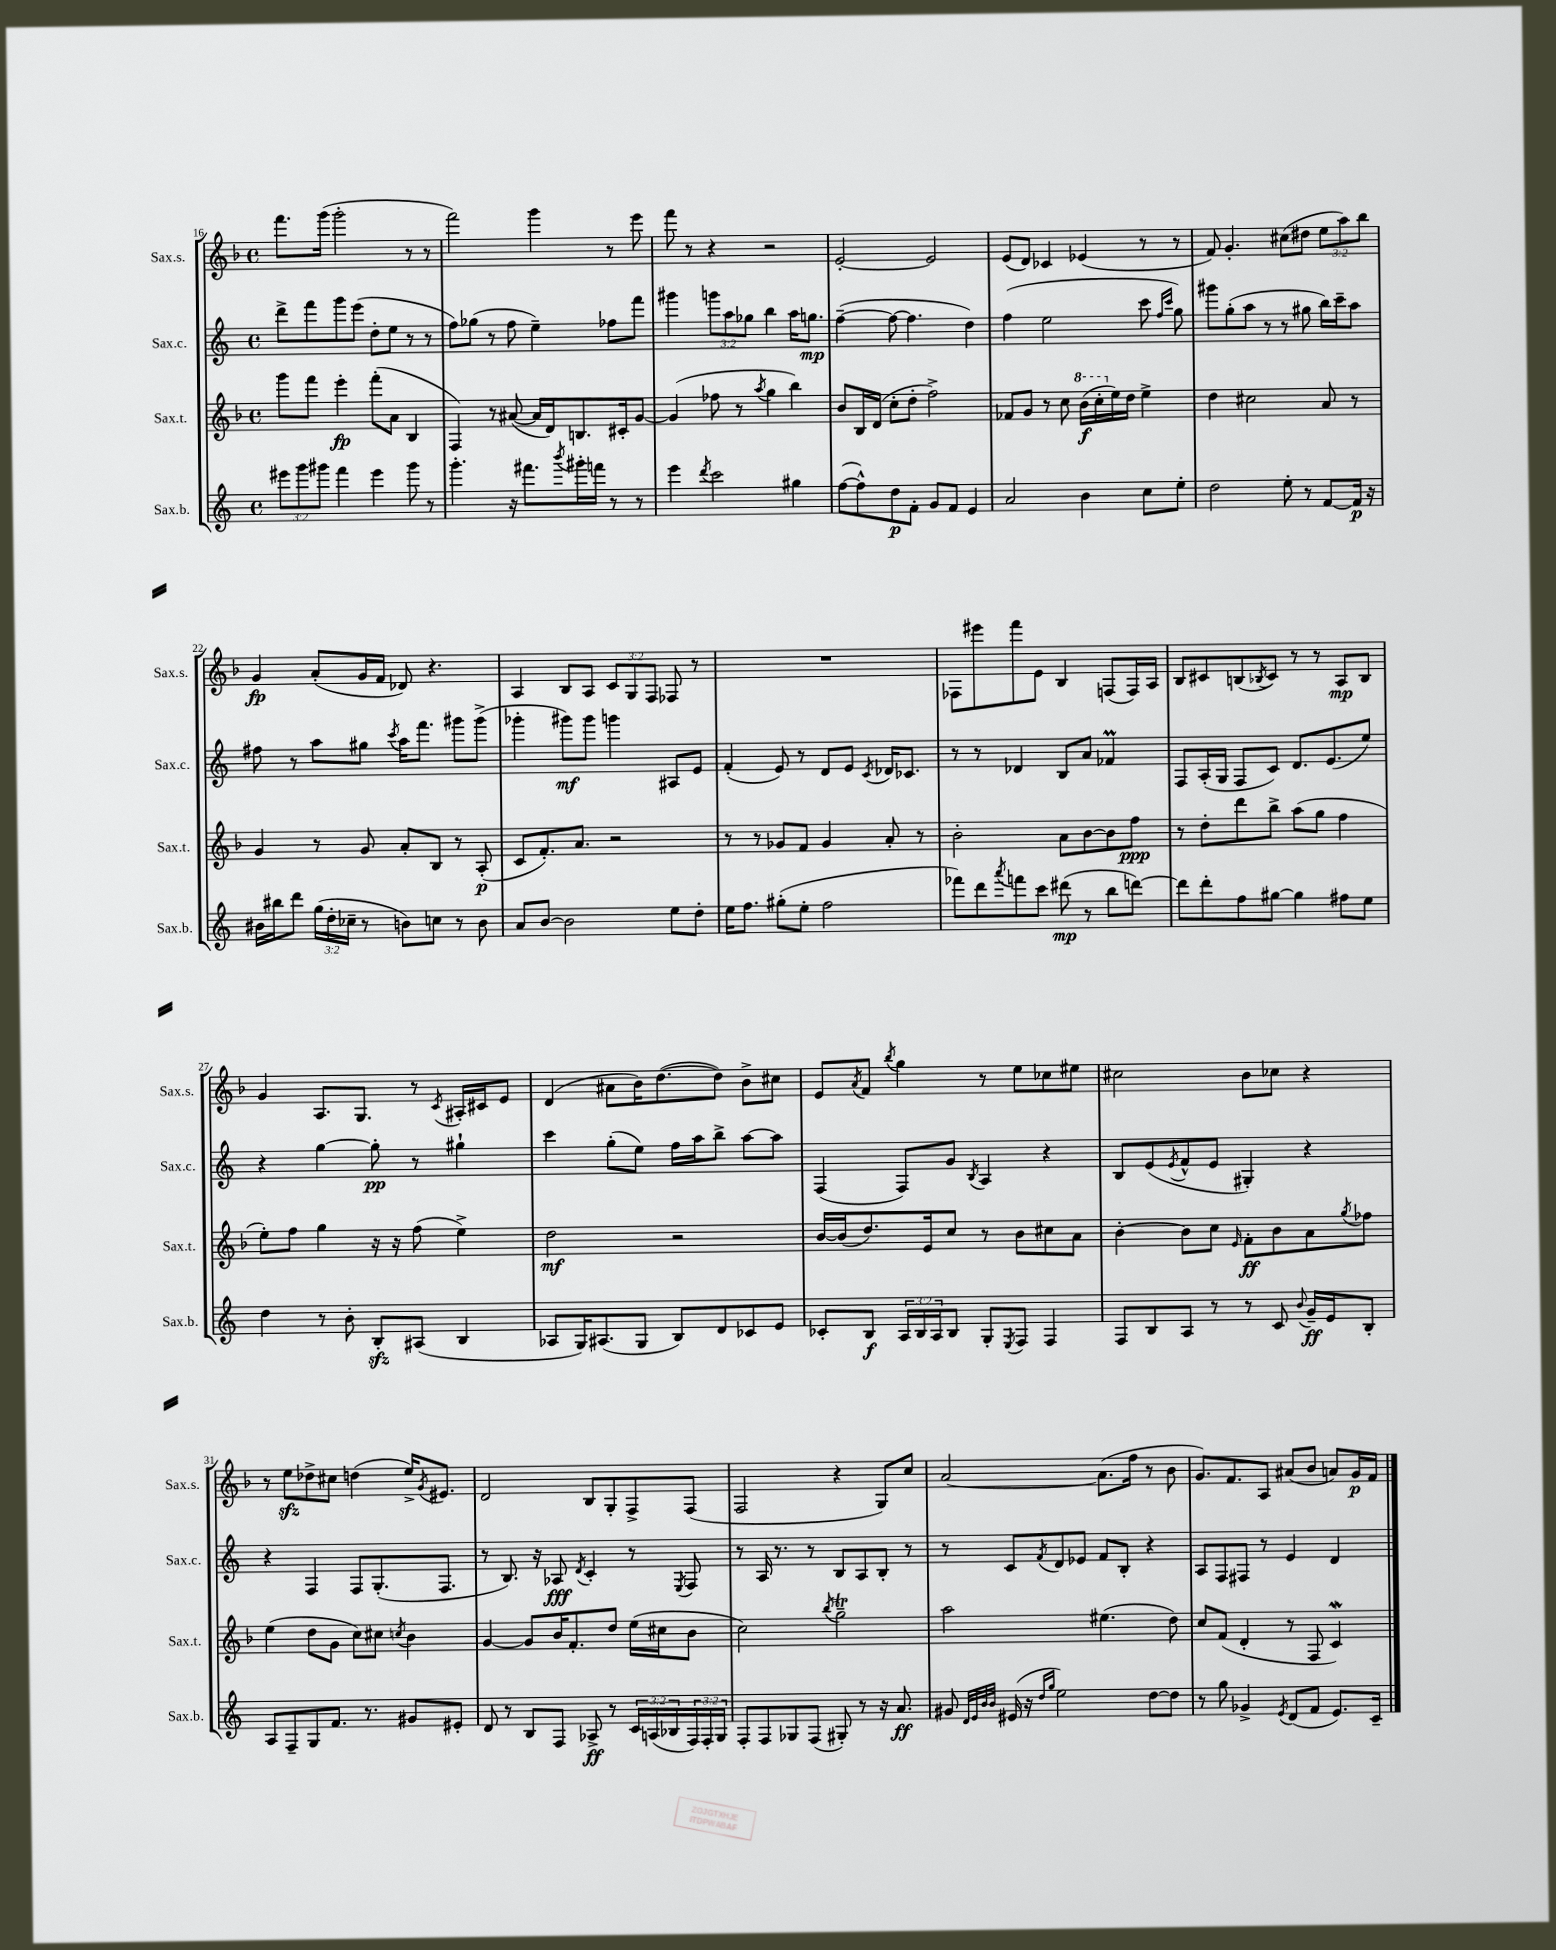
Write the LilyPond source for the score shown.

<<
\new StaffGroup <<
\new Staff = "s0" \with { instrumentName = "Sax.s." shortInstrumentName = "Sax.s." } {
    \clef treble \key f \major \defaultTimeSignature \time 4/4 \override Staff.TupletNumber.text = #tuplet-number::calc-fraction-text
    f'''8. g'''16( g'''2-. r8 r8 |
    f'''2) g'''4 r8 e'''8 |
    f'''8 r8 r4 r2 |
    e'2~-. e'2 |
    e'8( d'8) ces'4 ees'4( r8 r8 |
    f'8) g'4.-. cis''8( dis''8 \tuplet 3/2 { e''8 a''8) bes''8 } |
    g'4\fp a'8-.( g'16 f'16 des'8) r4. |
    a4 bes8 a8 \tuplet 3/2 { c'8 g8 f8 } fes8 r8 |
    R1 |
    fes8 eis'''8 f'''8 e'8 bes4 f8( f16) a16 |
    bes8 cis'8 b8( \acciaccatura { bes8 } cis'8) r8 r8 a8\mp bes8 |
    g'4 a8. g8. r8 \acciaccatura { c'8 } ais16-. cis'16 e'8 |
    d'4( ais'8 bes'16) d''8.~( d''8) bes'8-> cis''8 |
    e'8 \acciaccatura { a'8 } f'8 \acciaccatura { bes''8 } g''4 r8 e''8 ces''8 eis''8 |
    cis''2 bes'8 ces''8 r4 |
    r8 e''8\sfz des''8-> cis''8 d''4( e''16->) \acciaccatura { g'8 } eis'8. |
    d'2 bes8 g8-. f8-> f8( |
    f2 r4 g8) c''8 |
    a'2~ a'8.( f''16 r8 bes'8 |
    g'8.) f'8. a8 ais'8( bes'8 a'8) g'16\p f'16 \bar "|." |
}
\new Staff = "s1" \with { instrumentName = "Sax.c." shortInstrumentName = "Sax.c." } {
    \clef treble \key c \major \defaultTimeSignature \time 4/4 \override Staff.TupletNumber.text = #tuplet-number::calc-fraction-text
    d'''8-> f'''8 g'''8 e'''8( d''8-. e''8 r8 r8 |
    f''8) ges''8( r8 f''8 e''4--) fes''8 f'''8 |
    gis'''4 \tuplet 3/2 { g'''8 a''8 ges''8 } b''4 a''16 g''8.\mp |
    f''4~--( f''8~ f''4. d''4) |
    f''4( e''2 c'''8 \grace { f''16 c'''16 } g''8) |
    gis'''8 g''8-.( a''8 r8 r8 gis''8 b''16) c'''16-- a''8 |
    fis''8 r8 a''8 gis''8 \acciaccatura { c'''8 } a''16 f'''8. gis'''8 gis'''8->( |
    ges'''4-. gis'''8\mf) gis'''8 g'''4 ais8 e'8 |
    f'4-.( e'8) r8 d'8 e'8 \acciaccatura { c'8 } des'16 ces'8. |
    r8 r8 des'4 b8 a'8 fes'4\prall |
    f8 a16-.( g16 f8 c'8) d'8. e'8.( e''8) |
    r4 g''4~ g''8-.\pp r8 gis''4-! |
    c'''4 g''8-.( e''8) f''16 a''16 b''8-> a''8~ a''8 |
    f4( f8) g'8 \acciaccatura { b8 } a4 r4 |
    b8 e'8( \acciaccatura { e'8 } f'8-^ e'8 gis4-.) r4 |
    r4 f4 f8 g8.-.( f8. |
    r8 b8.) r16 aes8\fff \acciaccatura { d'8 } c'4-. r8 \acciaccatura { e8 } f8 |
    r8 a16 r8. r8 b8 a8 b8-. r8 |
    r8 c'8 \acciaccatura { f'8 } d'8 ees'8 f'8 b8-. r4 |
    a8 f8 fis8 r8 e'4 d'4 \bar "|." |
}
\new Staff = "s2" \with { instrumentName = "Sax.t." shortInstrumentName = "Sax.t." } {
    \clef treble \key f \major \defaultTimeSignature \time 4/4
    g'''8 f'''8 e'''4-.\fp f'''8-.( a'8 bes4 |
    f4) r8 ais'8~( ais'16 d'16) b8. cis'16-. g'8~ |
    g'4( fes''8 r8 \acciaccatura { a''8 } g''4 bes''4) |
    bes'8 bes16 d'16( c''8-. d''8-. f''2->) |
    fes'8 g'8 r8 c''8 \ottava #1 bes''16\f( c'''16-. \ottava #0 e''16) d''16 e''4-> |
    d''4 cis''2 a'8 r8 |
    g'4 r8 g'8 a'8-. bes8 r8 a8-.\p( |
    c'8 f'8.-.) a'8. r2 |
    r8 r8 ges'8 f'8 ges'4 a'8-. r8 |
    bes'2-. a'8 bes'8~ bes'8 f''8\ppp |
    r8 d''8-. d'''8 bes''8-> a''8( g''8 f''4 |
    e''8-.) f''8 g''4 r16 r16 f''8( e''4->) |
    d''2\mf r2 |
    bes'16~ bes'16( d''8.) e'16 c''8 r8 bes'8 cis''8 a'8 |
    bes'4~-. bes'8 c''8 \grace { e'16 } f'8-.\ff bes'8 a'8 \acciaccatura { g''8 } fes''8 |
    e''4( d''8 g'8 c''8) cis''8 \acciaccatura { c''8 } bes'4 |
    g'4~ g'8 bes'16 f'8.-. d''8 e''16( cis''16 bes'8 |
    c''2) \acciaccatura { bes''8 } g''2--\trill |
    a''2 eis''4.( d''8) |
    c''8 f'8( d'4-. r8 f8 c'4\mordent) \bar "|." |
}
\new Staff = "s3" \with { instrumentName = "Sax.b." shortInstrumentName = "Sax.b." } {
    \clef treble \key c \major \defaultTimeSignature \time 4/4 \override Staff.TupletNumber.text = #tuplet-number::calc-fraction-text
    \tuplet 3/2 { eis'''8 g'''8 gis'''8 } f'''4 eis'''4 gis'''8 r8 |
    g'''4.-. r16 fis'''8. \acciaccatura { b'''8 } gis'''16-. f'''16 r8 r8 |
    e'''4 \acciaccatura { d'''8 } c'''2 gis''4 |
    f''8~( f''8-^) d''8\p f'8-. g'8 f'8 e'4 |
    a'2 b'4 c''8 e''8-. |
    d''2 e''8-. r8 f'8~ f'16\p r16 |
    bis'16 bis''16 d'''8 \tuplet 3/2 { g''16( d''16-. ces''16-- } r8 b'8) c''8 r8 b'8 |
    a'8 b'8~ b'2 e''8 d''8-. |
    e''16 f''8. gis''8-.( e''8-. f''2 |
    fes'''8) d'''8 \acciaccatura { a'''8 } f'''8 c'''8 dis'''8\mp( r8 b''8 d'''8~) |
    d'''8 d'''8-. f''8 gis''8~ gis''4 fis''8 e''8 |
    d''4 r8 b'8-. b8-.\sfz ais8( b4 |
    aes8 g16) ais8.( g8 b8) d'8 ces'8 e'8 |
    ces'8-. b8\f \tuplet 3/2 { a16 b16 a16 } b8 g8-. \acciaccatura { e8 } f8 f4 |
    f8 b8 a8 r8 r8 c'8 \appoggiatura { b'8 } g'16--\ff e'16 b8-. |
    a8 f8-- g8 f'8. r8. gis'8 eis'8-. |
    d'8 r8 b8 f8 aes8->\ff r8 \tuplet 3/2 { c'16 a16( bes16 } \tuplet 3/2 { f16) f16-. g16 } |
    f8-. f8 ges8 f8( gis8-.) r8 r16 a'8.\ff |
    gis'8 \grace { d'32 e'32 b'32 b'32 } eis'16( r16 \grace { d''16 g''16 } e''2) d''8~ d''8 |
    r8 g''8 ges'4-> \acciaccatura { e'8 } d'8( f'8 e'8.) c'16-- \bar "|." |
}
>>
>>
\layout { \context { \Score currentBarNumber = #16 } }
